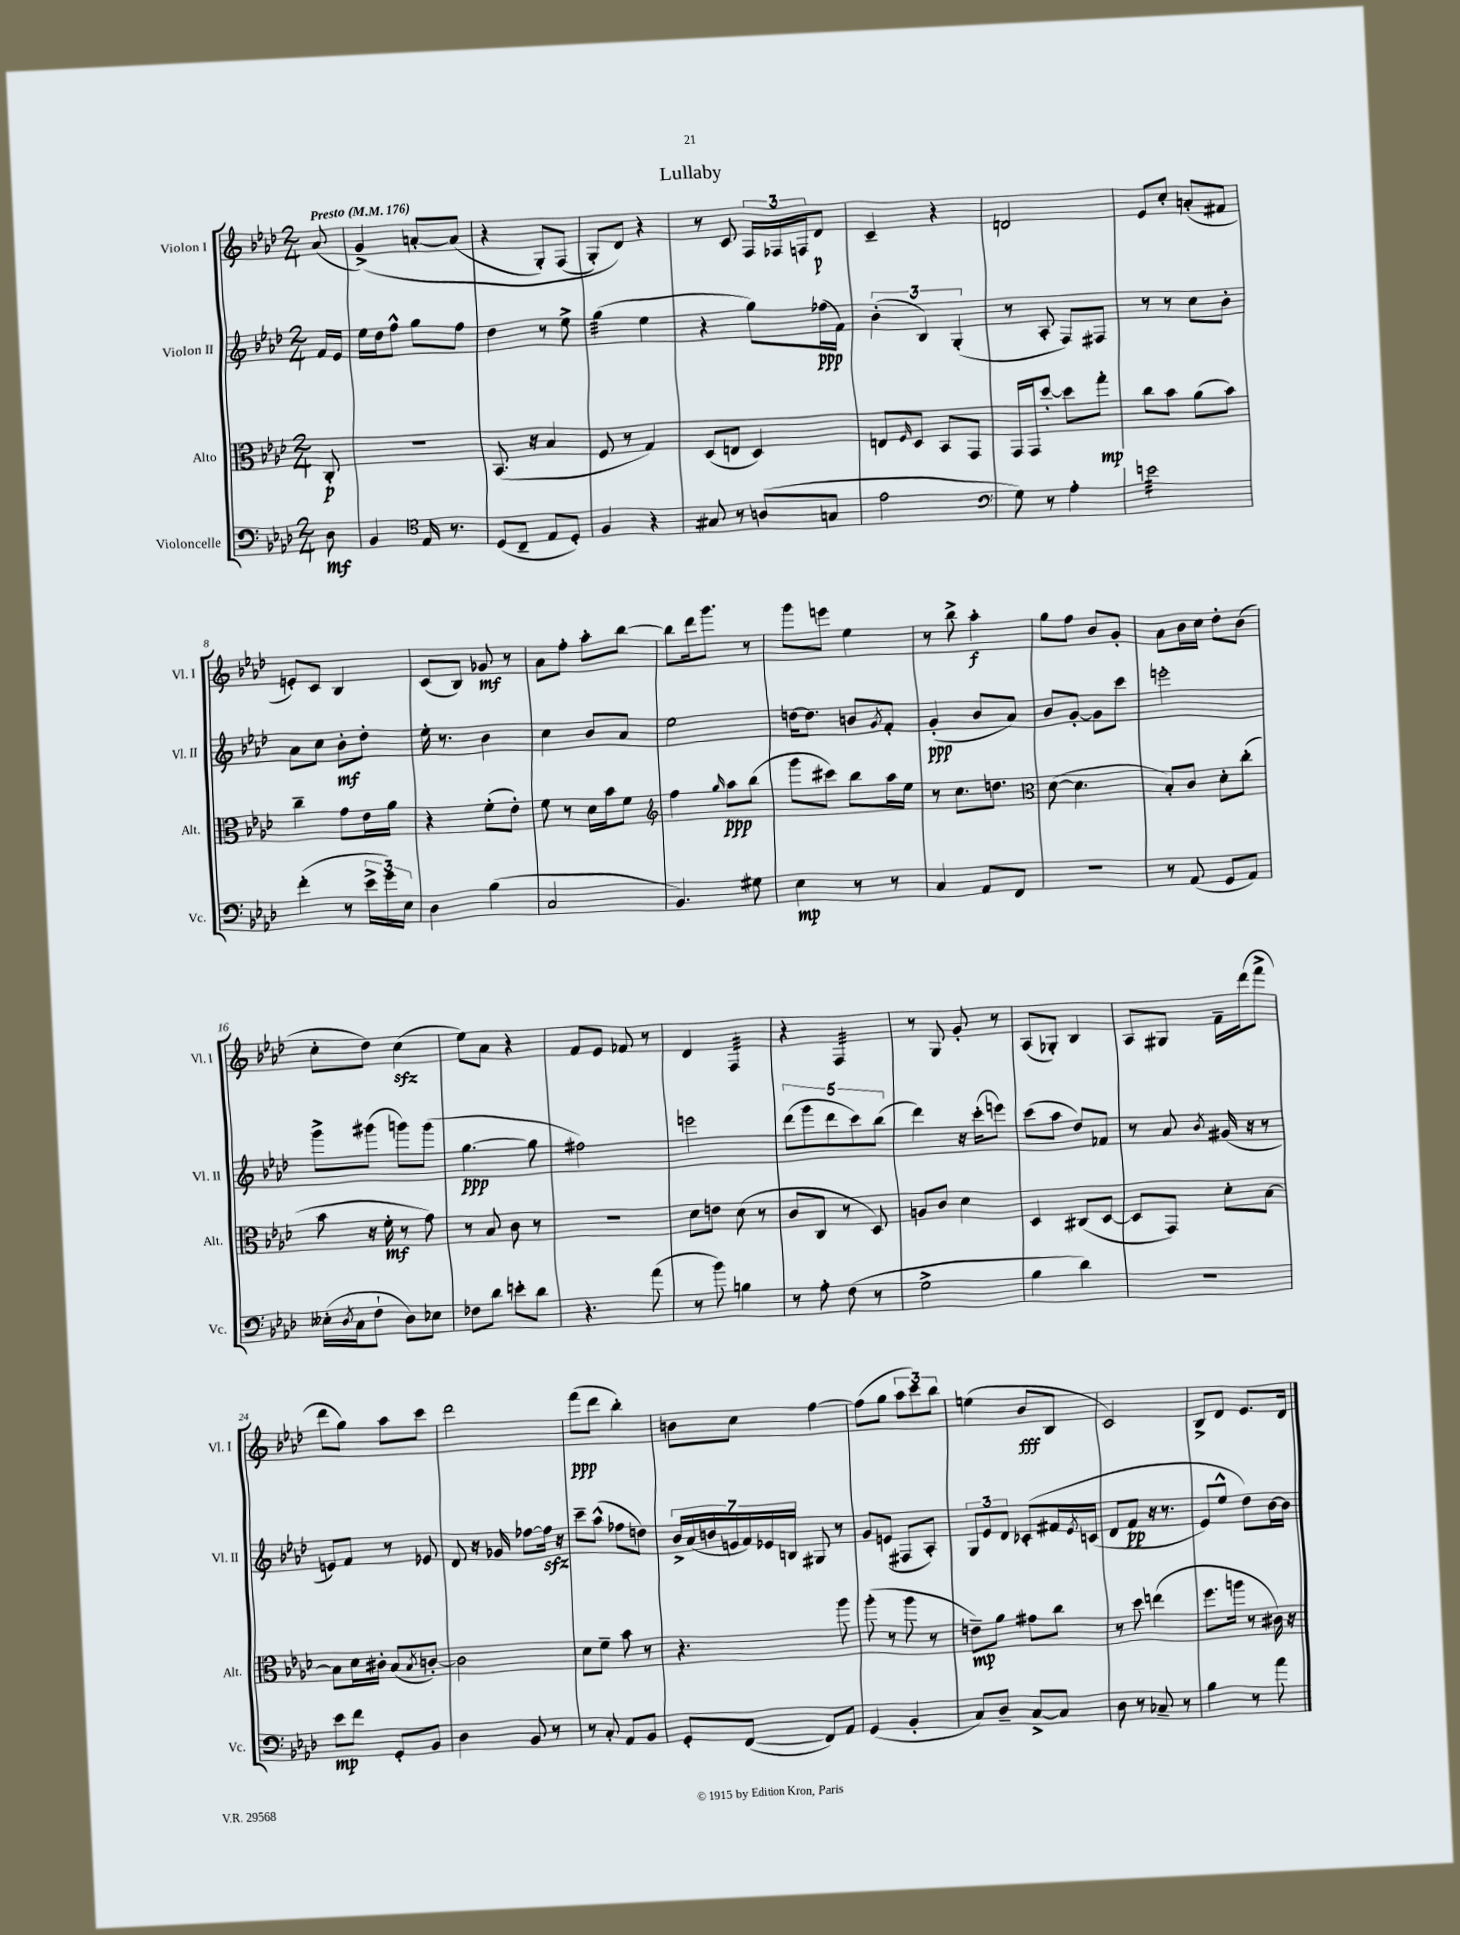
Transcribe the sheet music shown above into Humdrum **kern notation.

**kern	**kern	**kern	**kern
*staff4	*staff3	*staff2	*staff1
*clefF4	*clefC3	*clefG2	*clefG2
*k[b-e-a-d-]	*k[b-e-a-d-]	*k[b-e-a-d-]	*k[b-e-a-d-]
*M2/4	*M2/4	*M2/4	*M2/4
*MM176	*MM176	*MM176	*MM176
8D-\	8C'/	16f/LL	(8a-/
.	.	16e-/JJ	.
=	=	=	=
4BB-/	2r	16ee-\LL	&(4g^/)
.	.	16dd-\J	.
.	.	8ff^^\J	.
*clefC4	*	*	*
16E-/	.	8gg\L	[8a'/L
8.r	.	.	.
.	.	8ff\J	(8a/]J
=	=	=	=
(8D-/L	(8.BB-/	4dd-\	4r
8C~/J	.	.	.
.	16r	.	.
8E-/L	4B-/	8r	8G'/L)
8D-'/J)	.	8ee-^\	(8F/J
=	=	=	=
4F/	8F/	(4gg\	8G'/L)
.	8r	.	8d-/J&)
4r	4G/)	4ee-\	4r
=	=	=	=
8G#/	(8D-/L	4r	8r
8r	8E/J	.	8c/
(8A/L	4D-/)	8gg\L)	24F/LL
.	.	.	24F-/
.	.	.	24F/J
8G/J	.	(16ff-\L	8d-/J
.	.	16f\JJ)	.
=	=	=	=
2e-\	8E/L	(6b-'\	4c~/
.	16qqF/	.	.
.	8D-/J	.	.
.	.	6B-/)	.
.	8BB-/L	.	4r
.	.	(6G'/	.
.	8GG/J	.	.
=	=	=	=
*clefF4	*	*	*
8G\)	16GG/LL	8r	2d/
.	16GG/J	.	.
8r	[8dd-'/J	8A-'/	.
4A-'\	8dd-\]L	8F/L)	.
.	8gg'\J	8F#/J	.
=	=	=	=
2e\	8cc\L	8r	8e-/L
.	8b-\J	8r	8cc'/J
.	(8a-\L	8cc\L	(8a'/L
.	8b-\J)	8b-'\J	8f#/J
=	=	=	=
(4f'\	4cc~\	8a-\L	8e'/L)
.	.	8cc\J	8c/J
8r	8g\L	8b-'\L	4B-/
24e-^\LL	16e-\L	8dd-'\J	.
24g\)	.	.	.
.	16a-\JJ	.	.
24E-\JJ	.	.	.
=	=	=	=
4D-\	4r	16ee-'\	(8c/L
.	.	8.r	.
.	.	.	8B-/J)
(4B-\	(8f'\L	4b-\	8g-/
.	8e-'\J)	.	8r
=	=	=	=
2C/	8f\	4cc\	8a-\L
.	8r	.	8ff'\J
.	16d-\LL	8b-/L	8aa-'\L
.	16b-\J	.	.
.	8f\J	8a-/J	[8bb-\J
=	=	=	=
*	*clefG2	*	*
4.BB-/)	4ff\	2ee-\	8bb-\]L
.	.	.	16ddd-\k
.	.	.	8.ggg\J
.	16qqgg/	.	.
.	8aa-\L	.	.
8G#\	(8bb-\J	.	8r
=	=	=	=
4E-\	8ggg\L	[16dd\LK	8ggg\L
.	.	8.dd\]J	.
.	8ccc#\J)	.	8eee\J
8r	8bb-\L	8b/L	4ee-\
.	.	8qg/	.
8r	16aa-\L	8f'/J	.
.	16ee-\JJ	.	.
=	=	=	=
4C/	8r	(4g'/	8r
.	8.cc\L	.	8bb-^\
8AA-/L	.	8b-/L	4aa-'\
.	8.dd\J	.	.
8FF/J	.	8a-/J)	.
=	=	=	=
*	*clefC3	*	*
2r	([8d-\	8b-/L	8gg\L
.	4.d-\]	[8g'/J	8ff\J
.	.	8g\]L	8b-/L
.	.	8ccc\J	8g'/J
=	=	=	=
8r	8B-'/L)	2eee'\	8a-\L
(8AA-/	8c/J	.	16b-\L
.	.	.	16cc\JJ
8GG/L	8d-'\L	.	8dd-'\L
8AA-/J)	(8cc'\J	.	(8b-\J
=	=	=	=
(16E--'\LL	8b-\	8ggg^\L	8cc'\L
8qD-/	.	.	.
16C\J	.	.	.
8F`\J	16r	(8ggg#\J	8dd-\J)
.	16f'\	.	.
8D-\L)	8r	8ggg\L)	(4cc\
8E-\J	8g\)	(8ggg\J	.
=	=	=	=
8F-\L	8r	[4.gg\	8ee-\L)
8d-\J	8B-/	.	8a-\J
8e'\L	8c\	.	4r
8d-\J	8r	8gg\]	.
=	=	=	=
4.r	2r	2ff#\)	8f/L
.	.	.	8e-/J
.	.	.	8f-/
(8a-\	.	.	8r
=	=	=	=
8r	8d-\L	2eee\	4d-/
8b-\)	8e\J	.	.
4B\	(8d-\	.	4F/
.	8r	.	.
=	=	=	=
8r	8c/L	(10ddd-\L	4r
.	.	10ggg\	.
8A-'\	8C/J	.	.
.	.	10ddd-\	.
(8F\	8r	.	4F/
.	.	10ccc\)	.
8r	8D-/)	.	.
.	.	(10bb-\J	.
=	=	=	=
2G^\	8A/L	4ddd-\)	8r
.	8c/J	.	8G/
.	4d-\	16r	8g'/
.	.	(16ccc'\LK	.
.	.	8eee\J)	8r
=	=	=	=
4B-\	4D-/	(8ccc\L	(8A-/L
.	.	8aa-\J	8G-'/J)
4d-\)	(8C#/L	8dd-/L)	4B-/
.	[8D-/J	8f-/J	.
=	=	=	=
2r	8D-/]L	8r	8A-/L
.	8GG/J)	8a-/	8G#/J
.	.	8qb-/	.
.	8d-'\L	(16g#/	16f~\LL
.	.	16r	(16ddd-\J
.	[8B-\J	8r	8fff^\J
=	=	=	=
8e-\L	8B-\]L	8e/L)	8ddd-\L
8f\J	16d-\L	8f/J	8gg\J)
.	16c#'\JJ	.	.
8GG'/L	(8B-/L	8r	8aa-\L
.	8qB-/	.	.
8BB-/J	[8c'/J)	8e-/	8ccc\J
=	=	=	=
4D-\	2c\]	8d-/	2ddd-\
.	.	16r	.
.	.	16g-/	.
8BB-/	.	[8ff-\L	.
8r	.	16ff-\]Jk	.
.	.	16r	.
=	=	=	=
8r	8d-\L	8ccc~\L	(8fff\L
8C'/	8f~\J	(8aa-^^\J	8ddd-\J
8AA-/L	8b-\	8ff-\L	4bb-'\)
8BB-/J	8r	8dd\J)	.
=	=	=	=
8GG'/L	4.r	28b-^/LL	8b\L
.	.	(28a-/	.
.	.	28b/	.
.	.	28e/	.
([8FF/J	.	.	8cc\J
.	.	28f/)	.
.	.	28e-/	.
.	.	28B/JJ	.
8FF/]L)	.	8G#/	[4ff\
8AA-/J	8aa-\	8r	.
=	=	=	=
(4GG/	(8aa-'\	8g/L	(8ff\]L
.	8r	(8e/J	8gg\J
4BB-'/	8aa-\	8F#/L	12aa-\L
.	.	.	12ccc\)
.	8r	8A-'/J)	.
.	.	.	12bb-\J
=	=	=	=
8C/L)	8e~\L)	12G/L	(4ee\
.	.	12e-/	.
8D-~/J	8a-\J	.	.
.	.	12d-/J	.
[8C^/L	8g#\L	&(8c-'/L	8b-/L
8C/]J	8cc\J	16f#/L	8B-/J
.	.	8qe-/	.
.	.	(16c/JJ	.
=	=	=	=
8D-\	8r	8d-/L	2c/)
8r	8dd-\	8f/J	.
8C-~/	(4ee\	16r	.
.	.	8.r	.
8r	.	.	.
=	=	=	=
4B-\	8.ff\L	8e-/L)	8B-^/L
.	.	8ee-^^/J	8d-/J
.	16aa\Jk	.	.
8r	8r	8dd-\L&)	8.e-/L
8a-\	16c#\)	[16b-\L	.
.	16r	16b-\]JJ	16d-/Jk
==	==	==	==
*-	*-	*-	*-
